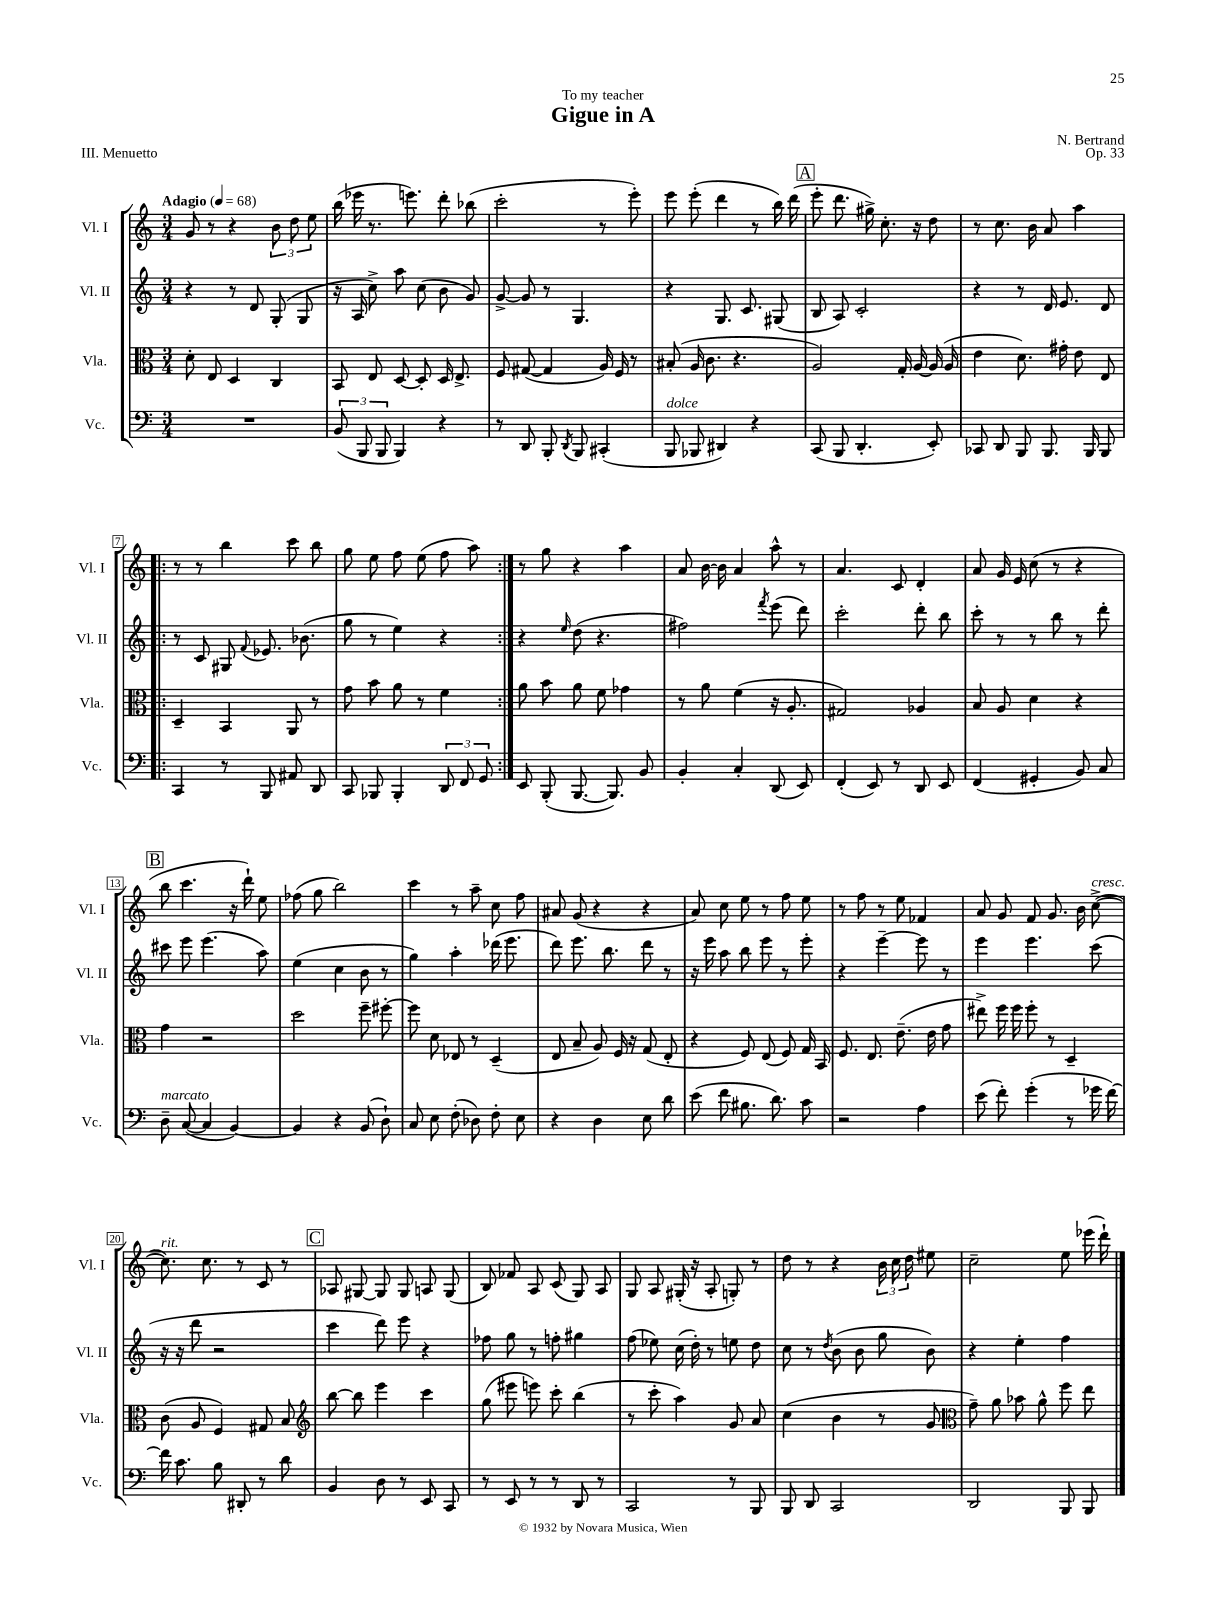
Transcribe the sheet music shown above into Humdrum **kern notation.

**kern	**kern	**kern	**kern
*staff4	*staff3	*staff2	*staff1
*clefF4	*clefC3	*clefG2	*clefG2
*k[]	*k[]	*k[]	*k[]
*M3/4	*M3/4	*M3/4	*M3/4
*MM68	*MM68	*MM68	*MM68
2.r	8d'\	4r	8g/
.	8E/	.	8r
.	4D/	8r	4r
.	.	8d/	.
.	4C/	(8G'/	12b\
.	.	.	12dd\
.	.	8G/	.
.	.	.	12ee\
=	=	=	=
(12BB/	8BB/	16r	(16bb\
.	.	16A/	16eee-\
12BBB/	.	.	.
.	8E/	8cc^\)	8.r
12BBB/	.	.	.
4BBB/)	[8D/	8aa\	.
.	.	.	8.eee\)
.	8D'/]	(8cc\	.
4r	16D/	8b\	8ddd'\
.	8.E^/	.	.
.	.	8g/)	(8bb-\
=	=	=	=
8r	8F/	[8g^/	2ccc'\
8DD/	([8G#/	8g/]	.
8BBB'/	4G#/]	8r	.
8qDD/	.	.	.
8BBB/	.	4.G/	.
(4CC#'/	16A/)	.	8r
.	16F/	.	.
.	8r	.	8eee'\)
=	=	=	=
8BBB/	(8B#'/	4r	8eee\
8BBB-/	16A/	.	(8eee'\
.	8.c\	.	.
4DD#/)	.	8.G/	4ddd\
.	4.r	.	.
.	.	8.c/	.
4r	.	.	8r
.	.	(8G#/	16bb\)
.	.	.	(16ddd\
=	=	=	=
(8CC/	2A/)	8B/	8eee'\
8BBB/	.	8A/)	8.ddd\
4.DD'/	.	2c'/	.
.	.	.	16gg#^\)
.	.	.	8.cc'\
.	16G'/	.	.
.	[16A/	.	16r
8EE'/)	(16A/]	.	8dd\
.	16A/	.	.
=	=	=	=
8CC-/	4e\	4r	8r
8DD/	.	.	8.cc\
8BBB/	8.d\)	8r	.
.	.	.	16b\
8.BBB/	.	16d/	8a/
.	16g#'\	8.e/	.
.	8e\	.	4aa\
16BBB/	.	.	.
8BBB/	8E/	8d/	.
=!|:	=!|:	=!|:	=!|:
4CC/	4D~/	8r	8r
.	.	8c/	8r
8r	4BB/	8G#/	4bb\
.	.	8qqf/	.
8BBB/	.	8.e-/	.
8AA#/	8AA/	.	8ccc\
.	.	(8.b-\	.
8DD/	8r	.	8bb\
=	=	=	=
8CC/	8g\	8gg\	8gg\
8BBB-/	8b\	8r	8ee\
4BBB-'/	8a\	4ee\)	8ff\
.	8r	.	(8ee\
12DD/	4f\	4r	8ff\
12FF/	.	.	.
.	.	.	8aa\)
12GG/	.	.	.
=:|!	=:|!	=:|!	=:|!
8EE/	8a\	4r	8r
(8BBB'/	8b\	.	8gg\
.	.	16qqee/	.
[8.BBB/	8a\	(8dd\	4r
.	8f\	4.r	.
8.BBB/])	.	.	.
.	4g-\	.	4aa\
8BB/	.	.	.
=	=	=	=
4BB'/	8r	2ff#\)	8a/
.	8a\	.	[16b\
.	.	.	16b\]
4C'/	(4f\	.	4a/
.	.	8qfff/	.
(8DD/	16r	(8eee\	8aa^^\
.	8.A'/	.	.
8EE/)	.	8ddd\)	8r
=	=	=	=
(4FF'/	2G#/)	2ccc'\	4.a/
8EE/)	.	.	.
8r	.	.	8c/
8DD/	4A-/	8ddd'\	4d'/
8EE/	.	8bb\	.
=	=	=	=
(4FF/	8B/	8ccc'\	8a/
.	8A/	8r	16g/
.	.	.	16e/
4GG#'/	4d\	8r	(8cc\
.	.	8bb\	8r
8BB/)	4r	8r	4r
8C/	.	8ddd'\	.
=	=	=	=
8D~\	4g\	8ccc#\	8bb\
([8C/	.	8eee\	4.ccc\
4C/]	2r	(4.eee\	.
[4BB/)	.	.	16r
.	.	.	16ddd`\)
.	.	8aa\)	8ee\
=	=	=	=
4BB/]	2dd\	(4ee\	(8ff-\
.	.	.	8gg\
4r	.	4cc\	2bb\)
(8BB/	8ff~\	8b\	.
8D`\)	[8ff#'\	8r	.
=	=	=	=
8C/	8ff#\]	4gg\)	4ccc\
8E\	8d\	.	.
(8F'\	8E-/	4aa'\	8r
8D-\)	8r	.	8aa~\
8F'\	(4D~/	(16ddd-\	8cc\
.	.	8.eee\	.
8E\	.	.	8ff\
=	=	=	=
4r	8E/	8ddd\)	8a#/
.	8B~/	8.eee\	(8g/
4D\	8A/)	.	4r
.	.	8.bb\	.
.	16F/	.	.
.	16r	.	.
8E\	(8G/	8ddd\	4r
8d\	8E'/	8r	.
=	=	=	=
(8e\	4r	16r	8a/)
.	.	16eee\	.
8f\	.	8aa\	8cc\
8.B#\	8F/)	8bb\	8ee\
.	(8E/	8eee\	8r
8.d\)	.	.	.
.	8F/)	8r	8ff\
8c\	16G/	8eee'\	8ee\
.	16BB/	.	.
=	=	=	=
2r	8.F/	4r	8r
.	.	.	8ff\
.	8.E/	.	.
.	.	[4eee~\	8r
.	(8.e~\	.	8ee\
4A\	.	8eee\]	4f-/
.	16e\	.	.
.	8g\	8r	.
=	=	=	=
(8e\	8ee#^\)	4eee\	8a/
8f'\)	16ff\	.	8g/
.	16ff\	.	.
(4g'\	8ff'\	4.eee\	8f/
.	8r	.	8.g/
8r	4D~/	.	.
.	.	.	16b\
16g-\	.	(8ccc\	([8cc^\
[16f\)	.	.	.
=	=	=	=
16f\]	(8c\	16r	8.cc\])
8.c\	.	16r	.
.	8A/	8ddd\	.
.	.	.	8.cc\
8B\	4F/)	2r	.
8DD#'/	.	.	8r
8r	8G#/	.	8c/
8d\	8B/	.	8r
=	=	=	=
*	*clefG2	*	*
4BB/	[8bb\	4ccc\	8A-/
.	8bb\]	.	[8G#/
8D\	4eee\	8ddd\)	8G#/]
8r	.	8eee\	8G#/
8EE/	4ccc\	4r	8A/
8CC/	.	.	(8G#/
=	=	=	=
8r	(8gg\	8ff-\	8B/)
8EE/	8eee#\	8gg\	8f-/
8r	8eee\)	8r	8A/
8r	8ccc'\	8ff'\	(8c/
8DD/	(4bb\	4gg#\	8G/)
8r	.	.	8A/
=	=	=	=
2CC/	8r	(8ff\	8G/
.	8ccc'\	8ee-\)	8A/
.	4aa\)	(16cc\	(16G#'/
.	.	16dd'\)	16r
.	.	8r	8A'/
8r	8g/	8ee\	8G'/)
8BBB/	8a/	8dd\	8r
=	=	=	=
8BBB/	(4cc\	8cc\	8dd\
8DD/	.	8r	8r
.	.	8qdd/	.
2CC/	4b\	(8b\	4r
.	.	8b\	.
.	8r	8gg\	24b\
.	.	.	24cc\
.	.	.	24dd\
.	8g/	8b\)	8ee#\
=	=	=	=
*	*clefC3	*	*
2DD/	8g~\)	4r	2cc~\
.	8a\	.	.
.	8b-\	4ee'\	.
.	8a^^\	.	.
8BBB/	8ff\	4ff\	8ee\
8BBB/	8ee\	.	(16eee-\
.	.	.	16ddd`\)
==	==	==	==
*-	*-	*-	*-
